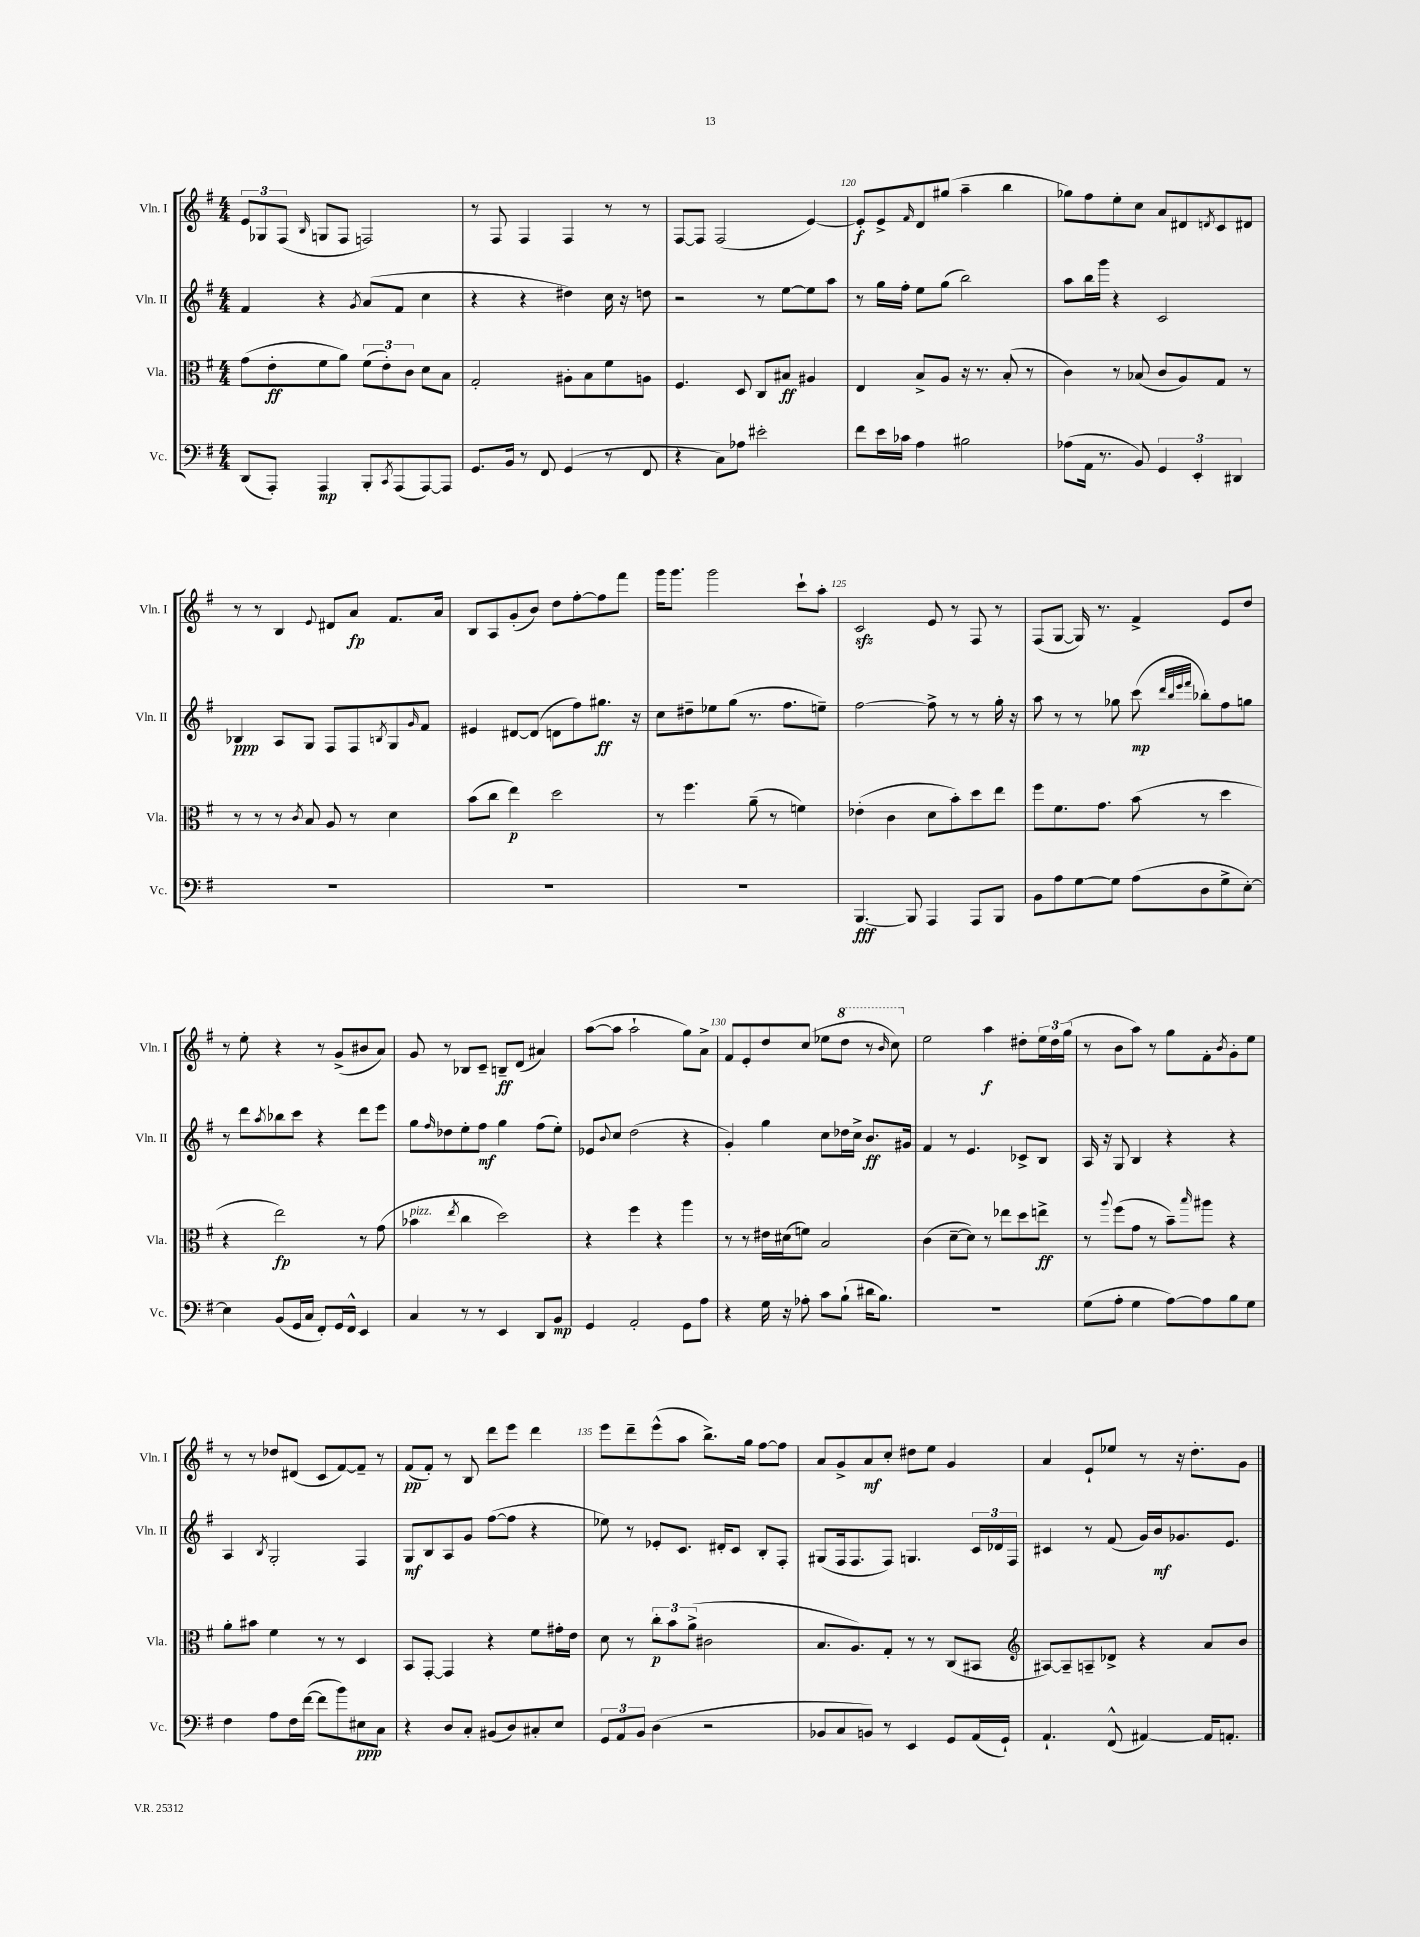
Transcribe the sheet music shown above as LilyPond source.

<<
\new StaffGroup <<
\new Staff = "s0" \with { instrumentName = "Vln. I" shortInstrumentName = "Vln. I" } {
    \clef treble \key g \major \numericTimeSignature \time 4/4
    \tuplet 3/2 { e'8 ges8 fis8( } \grace { b16 } g8 fis8 f2) |
    r8 fis8 fis4 fis4 r8 r8 |
    fis8~ fis8 fis2( e'4~) |
    e'8-.\f e'8-> \grace { fis'16 } d'8 gis''8( a''4-- b''4 |
    ges''8) fis''8 e''8-. c''8 a'8 dis'8 \acciaccatura { d'8 } c'8 dis'8 |
    r8 r8 b4 \appoggiatura { e'8 } dis'8 a'8\fp fis'8. a'16 |
    b8 a8 g'8-.( b'8) d''8 fis''8~-. fis''8 fis'''8 |
    g'''16 g'''8. g'''2 c'''8-! a''8-. |
    c'2\sfz e'8 r8 fis8 r8 |
    fis8( g8~ g16) r8. fis'4-> e'8 d''8 |
    r8 e''8-. r4 r8 g'8->( bis'8 a'8) |
    g'8 r8 bes8 c'8-- b8--\ff d'8( ais'4) |
    a''8~( a''8 a''2-! g''8) a'8-> |
    fis'8 e'8-. d''8 c''8( ees''8 \ottava #1 d'''8 r8 \grace { b''16 } c'''8) \ottava #0 |
    e''2 a''4\f dis''8-. \tuplet 3/2 { e''16 dis''16 g''16( } |
    r8 b'8 a''8) r8 g''8 fis'8-. \acciaccatura { b'8 } g'8-. e''8 |
    r8 r8 des''8 dis'8( c'8 fis'8~) fis'8-- r8 |
    fis'8\pp( fis'8-.) r8 b8 d'''8 e'''8 d'''4 |
    e'''8 d'''8-- e'''8-^( a''8 b''8.->) g''16 fis''8~ fis''8 |
    a'8 g'8-> a'8\mf c''8-. dis''8 e''8 g'4 |
    a'4 e'8-! ees''8 r8 r16 d''8.-. g'8 \bar "|." |
}
\new Staff = "s1" \with { instrumentName = "Vln. II" shortInstrumentName = "Vln. II" } {
    \clef treble \key g \major \numericTimeSignature \time 4/4
    fis'4 r4 \acciaccatura { g'8 } a'8( fis'8 c''4 |
    r4 r4 dis''4) c''16 r16 d''8 |
    r2 r8 e''8~ e''8 a''8 |
    r8 g''16 fis''16-. e''8 g''8( b''2) |
    a''8 b''16 g'''16 r4 c'2 |
    bes4\ppp a8 g8 fis8 fis8 \acciaccatura { b8 } g8 \grace { g'16 } fis'8 |
    eis'4 dis'8~ dis'8( d'8 fis''8) gis''8.\ff r16 |
    c''8 dis''8-- ees''8 g''8( r8. fis''8. e''8--) |
    fis''2~ fis''8-> r8 r8 g''16-. r16 |
    a''8 r8 r8 ges''8 c'''8\mp( \grace { d'''32 b''32 e'''32 fis'''32 } bes''8-.) fis''8 g''8 |
    r8 d'''8 \acciaccatura { a''8 } bes''8 c'''8 r4 d'''8 e'''8 |
    g''8 \grace { fis''16 } des''8 e''8-. fis''8\mf g''4 fis''8( e''8-.) |
    ees'8 \appoggiatura { b'8 } c''8 d''2( r4 |
    g'4-.) g''4 c''8 des''16 c''16-> b'8.\ff gis'16 |
    fis'4 r8 e'4. ces'8-> b8 |
    a16 r16 g8 b4 r4 r4 |
    a4 \acciaccatura { b8 } g2-. fis4 |
    g8\mf b8 a8 g'8 fis''8~( fis''8 r4 |
    ees''8) r8 ees'8-. c'8. dis'16-. c'8 b8-. fis8-. |
    gis8( fis16 fis8. fis8) g4. \tuplet 3/2 { c'16 des'16 fis16 } |
    cis'4 r8 fis'8( g'16) b'16\mf ges'8. e'8. \bar "|." |
}
\new Staff = "s2" \with { instrumentName = "Vla." shortInstrumentName = "Vla." } {
    \clef alto \key g \major \numericTimeSignature \time 4/4
    g'8( e'8-.\ff fis'8 a'8) \tuplet 3/2 { fis'8( e'8-.) c'8 } d'8 b8 |
    g2-. ais8-. b8 fis'8 a8 |
    fis4. d8 c8 bis8\ff ais4 |
    e4 b8-> a8 r16 r8. b8-.( r8 |
    c'4) r8 bes8( c'8 a8) g8 r8 |
    r8 r8 r8 \acciaccatura { c'8 } b8 a8 r8 d'4 |
    b'8( c''8 e''4\p) d''2 |
    r8 fis''4. a'8--( r8 f'4) |
    ees'4-.( c'4 d'8 b'8-.) d''8 e''8 |
    fis''8 fis'8. g'8. b'8( r8 d''4 |
    r4 e''2\fp) r8 g'8( |
    bes'4^\markup { \italic "pizz." } \acciaccatura { e''8 } c''4 d''2) |
    r4 fis''4 r4 a''4 |
    r8 r8 eis'16 dis'16( f'8) b2 |
    c'4( d'8~-- d'8) r8 ees''8 d''8 e''8->\ff |
    r8 \appoggiatura { a''8 } fis''8( g'8 r8 b'8--) \grace { b''16 } ais''8 r4 |
    a'8-. bis'8 fis'4 r8 r8 d4 |
    b,8 g,8~-. g,4 r4 fis'8 gis'16-. e'16 |
    d'8 r8 \tuplet 3/2 { c''8-.\p b'8 a'8->( } cis'2 |
    b8. a8.) g8-. r8 r8 c8( bis,8 |
    \clef treble ais8~) ais8-- a8-- des'8-> r4 a'8 b'8 \bar "|." |
}
\new Staff = "s3" \with { instrumentName = "Vc." shortInstrumentName = "Vc." } {
    \clef bass \key g \major \numericTimeSignature \time 4/4
    d,8( a,,8-.) a,,4\mp b,,8-. \acciaccatura { c,8 } a,,8( a,,8~) a,,8 |
    g,8. b,16 r8 fis,8 g,4( r8 fis,8 |
    r4 c8) aes8 eis'2-. |
    fis'8 e'16 ces'16 a4 bis2 |
    aes8( a,16 r8. b,8) \tuplet 3/2 { g,4 e,4-. dis,4 } |
    R1 |
    R1 |
    R1 |
    b,,4.~\fff b,,8 a,,4 a,,8 b,,8 |
    b,8 a8 g8~ g8 a8( d8 g8-> e8~-.) |
    e4 b,8( g,16 c16 fis,8-.) g,16 fis,16-^ e,4 |
    c4 r8 r8 e,4 d,8 b,8\mp |
    g,4 a,2-. g,8 a8 |
    r4 g16 r16 aes8-. c'8 b8-!( dis'16 b8.) |
    R1 |
    g8( a8-. g4 a8~) a8 b8 g8 |
    fis4 a8 fis16 fis'16~( fis'8 b'8) eis8\ppp c8 |
    r4 d8 c8-. bis,8( d8) cis8-. e8 |
    \tuplet 3/2 { g,8 a,8 b,8 } d4( r2 |
    bes,8 c8 b,8) r8 e,4 g,8 a,16( g,16-!) |
    a,4.-! fis,8-^( ais,4~) ais,16 a,8.-. \bar "|." |
}
>>
>>
\layout { \context { \Score currentBarNumber = #117 \override BarNumber.break-visibility = ##(#f #t #t) barNumberVisibility = #(every-nth-bar-number-visible 5) } }
